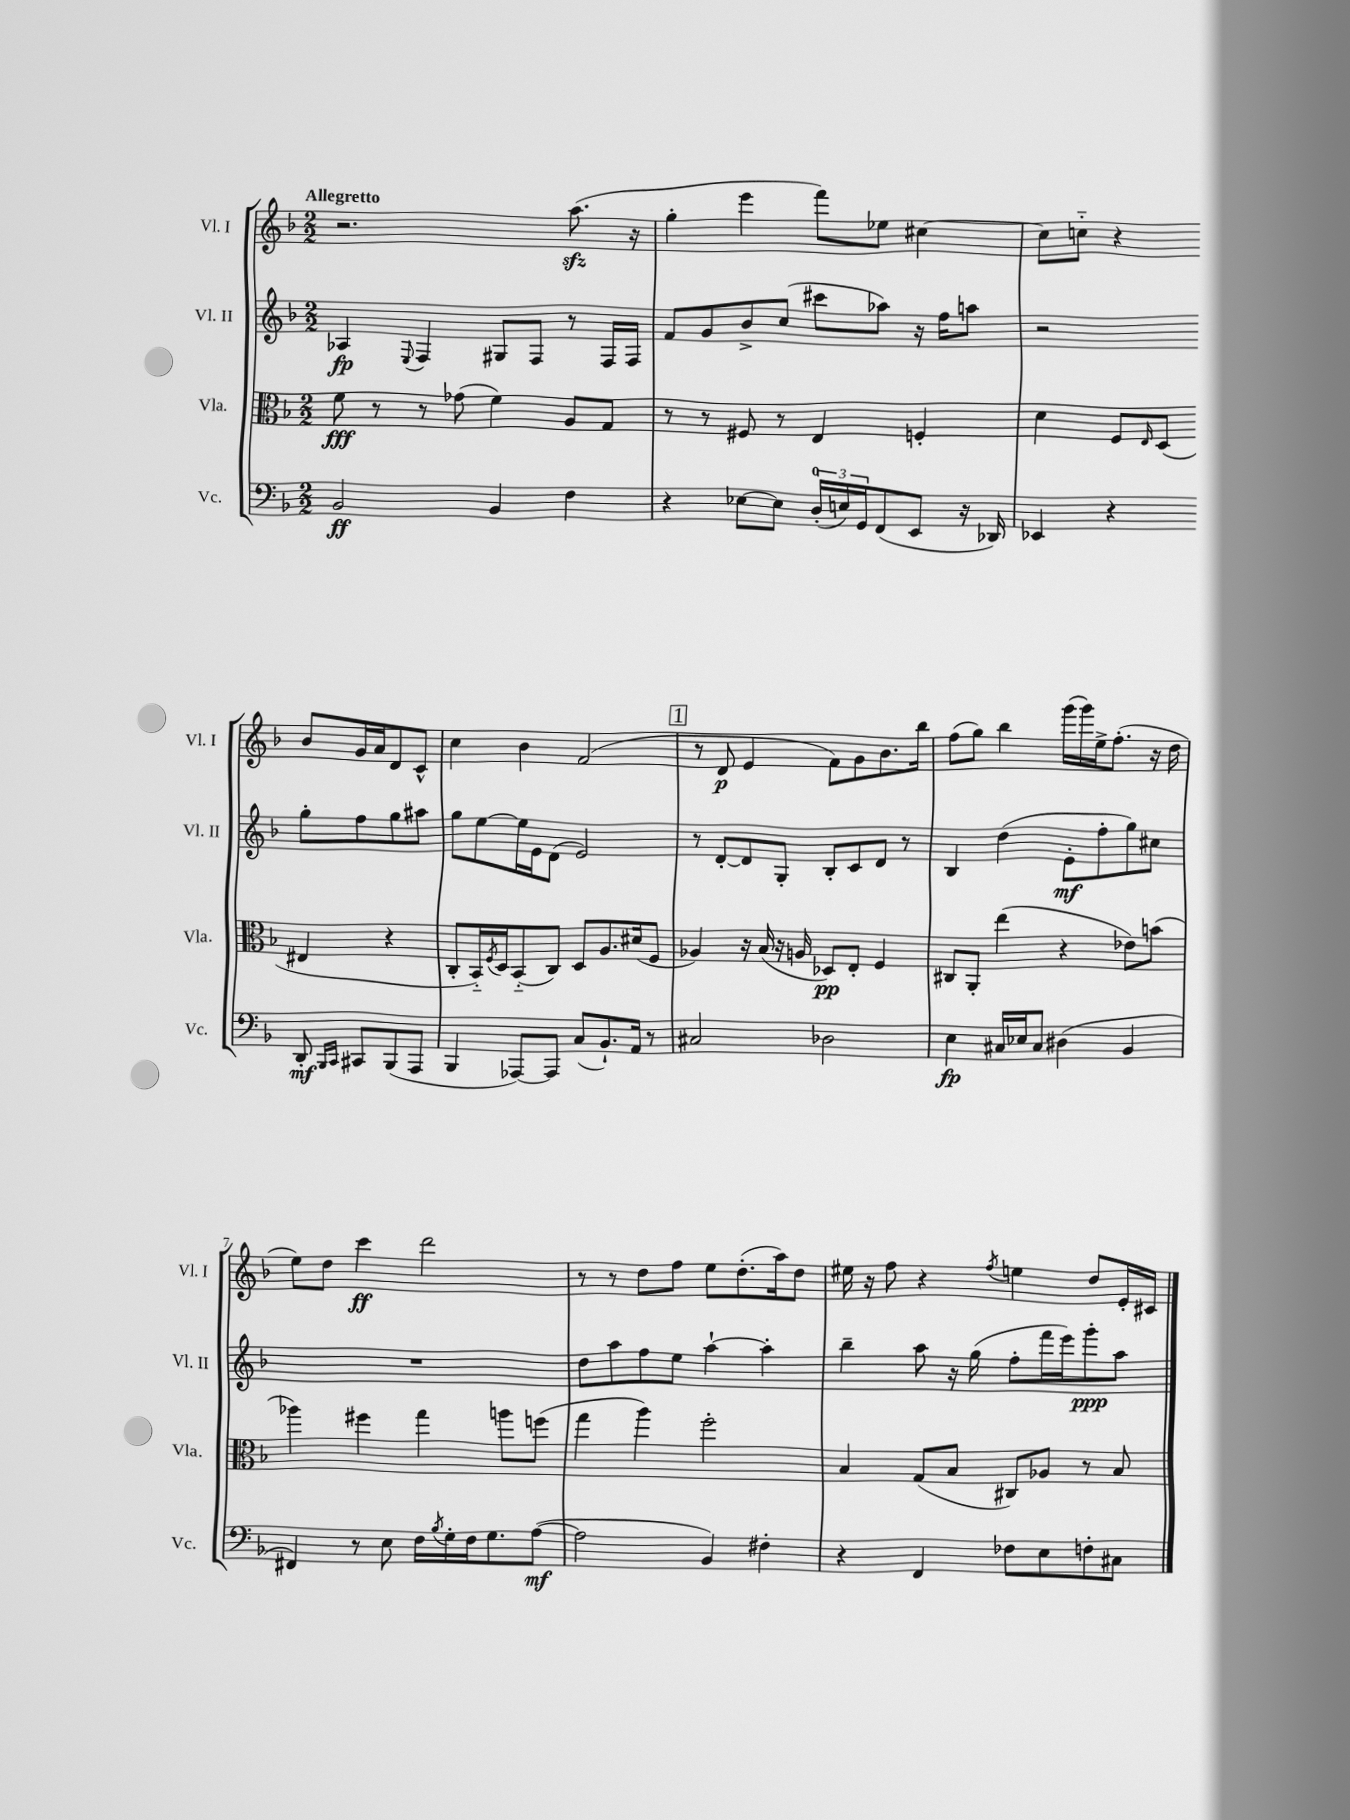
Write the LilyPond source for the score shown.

<<
\new StaffGroup <<
\new Staff = "s0" \with { instrumentName = "Vl. I" shortInstrumentName = "Vl. I" } {
    \clef treble \key f \major \numericTimeSignature \time 2/2 \tempo "Allegretto"
    r2. a''8.\sfz( r16 |
    g''4-. e'''4 f'''8) ees''8 cis''4~ |
    cis''8 c''8-_ r4 bes'8 g'16 a'16 d'8 c'8-^ |
    c''4 bes'4 f'2( |
    \mark \markup { \box "1" } r8 d'8\p e'4 f'8) g'8 bes'8. bes''16 |
    f''8( g''8) bes''4 g'''16( g'''16) e''16-> f''8.-.( r16 d''16 |
    e''8) d''8 c'''4\ff d'''2 |
    r8 r8 d''8 f''8 e''8 d''8.-.( a''16) d''8 |
    eis''16 r16 f''8 r4 \acciaccatura { f''8 } e''4 d''8 e'16-. cis'16 \bar "|." |
}
\new Staff = "s1" \with { instrumentName = "Vl. II" shortInstrumentName = "Vl. II" } {
    \clef treble \key f \major \numericTimeSignature \time 2/2
    aes4\fp \appoggiatura { e8 } f4 gis8 f8 r8 f16 f16 |
    f'8 g'8 bes'8-> c''8( cis'''8 aes''8) r16 f''16 a''8 |
    r2 g''8-. f''8 g''8 ais''8 |
    g''8 e''8~ e''16 e'16 d'8( e'2) |
    \mark \markup { \box "1" } r8 d'8~-. d'8 g8-. bes8-. c'8 d'8 r8 |
    bes4 d''4( e'8-.\mf f''8-. g''8) cis''8 |
    R1 |
    d''8 a''8 f''8 e''8 a''4~-! a''4-. |
    bes''4-- a''8 r16 g''16( f''8-. f'''16 e'''16) g'''8-.\ppp a''8 \bar "|." |
}
\new Staff = "s2" \with { instrumentName = "Vla." shortInstrumentName = "Vla." } {
    \clef alto \key f \major \numericTimeSignature \time 2/2
    f'8\fff r8 r8 ges'8( f'4) a8 g8 |
    r8 r8 fis8 r8 e4 f4-. |
    d'4 f8 \grace { e16 } d8( eis4 r4 |
    c8-. bes,16-_) \acciaccatura { f8 } d16 bes,8-_( c8) d8 a8. dis'16( f8 |
    \mark \markup { \box "1" } aes4) r16 bes16( r16 a16 des8\pp) e8-. f4 |
    cis8 a,8-. e''4( r4 ees'8) b'8( |
    aes''4) fis''4 g''4 a''8 f''8( |
    g''4 a''4) f''2-. |
    bes4 g8( bes8 cis8) aes8 r8 bes8 \bar "|." |
}
\new Staff = "s3" \with { instrumentName = "Vc." shortInstrumentName = "Vc." } {
    \clef bass \key f \major \numericTimeSignature \time 2/2
    bes,2\ff bes,4 f4 |
    r4 ees8~ ees8 \tuplet 3/2 { d16-0-.( e16) g,16 } f,8( e,8 r16 des,16) |
    ees,4 r4 d,8-.\mf \grace { bes,,16 c,16 } cis,8 bes,,8( a,,8 |
    bes,,4 aes,,8~) aes,,8 c8( bes,8.-!) a,16 r8 |
    \mark \markup { \box "1" } cis2 des2 |
    e4\fp cis16 ees16 cis8 dis4( bes,4 |
    fis,4) r8 e8 f16 \acciaccatura { bes8 } g16-. f16 g8. a8~\mf( |
    a2 bes,4) fis4-. |
    r4 f,4 fes8 e8 f8-. cis8 \bar "|." |
}
>>
>>
